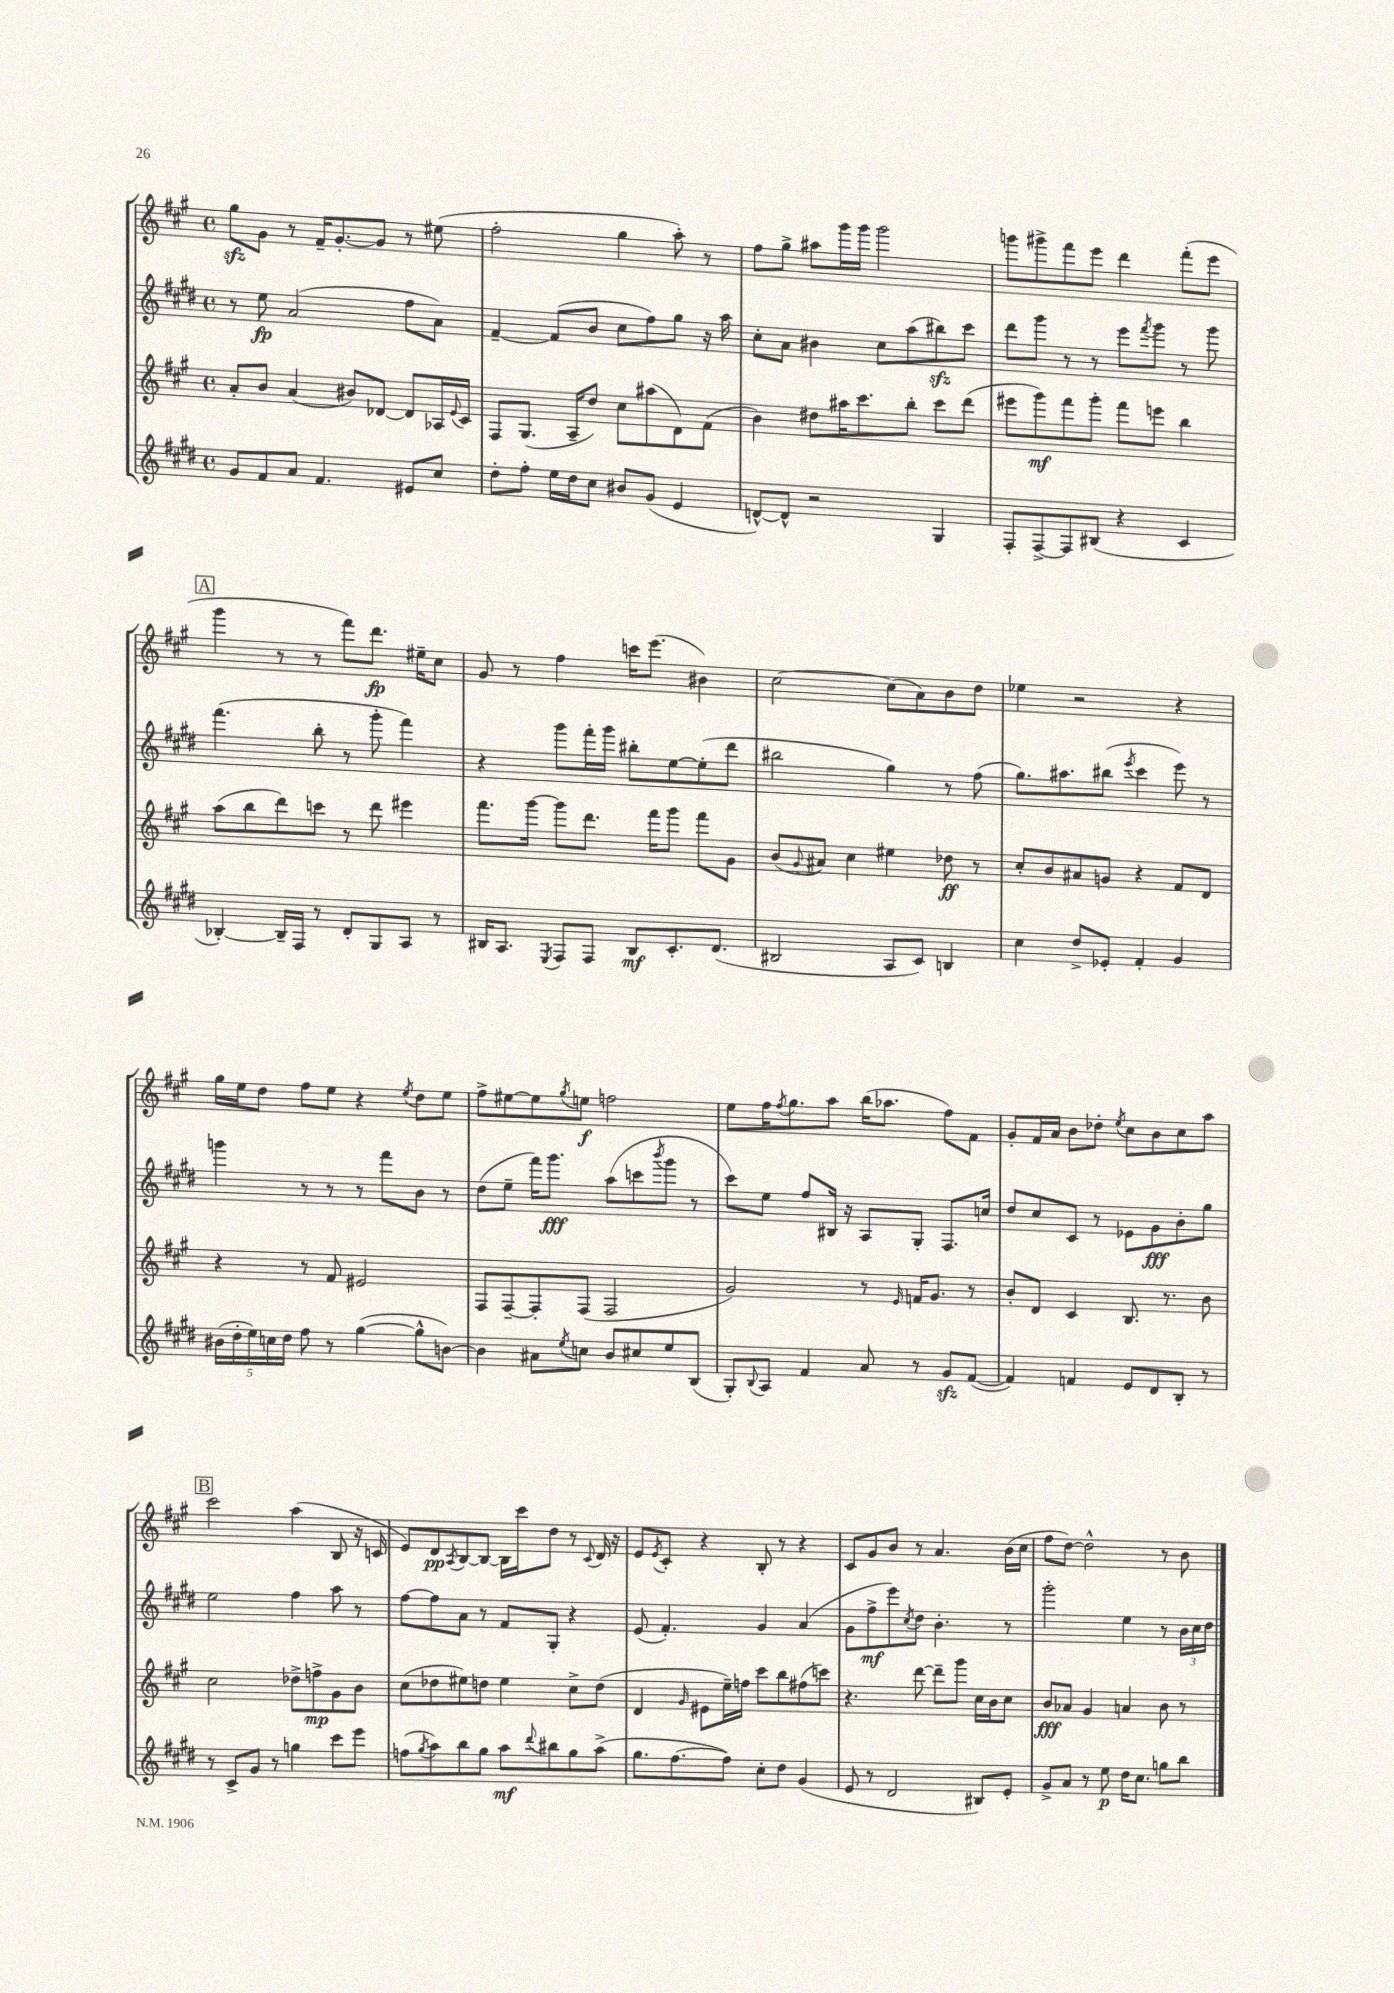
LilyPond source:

<<
\new StaffGroup <<
\new Staff = "s0" {
    \clef treble \key a \major \defaultTimeSignature \time 4/4
    gis''8\sfz gis'8 r8 fis'16-- gis'8.~-. gis'8 r8 eis''8( |
    fis''2-. gis''4 a''8-.) r8 |
    fis''8 gis''8-> ais''8 gis'''16 gis'''16 gis'''2 |
    g'''8 gis'''8-> fis'''8 e'''8 d'''4 fis'''8-.( e'''8 |
    \mark \markup { \box "A" } gis'''4 r8 r8 fis'''8) d'''8.\fp eis''16-- cis''8 |
    gis'8 r8 fis''4 c'''16 e'''8.( bis'4) |
    cis''2~ cis''8( a'8) b'8 d''8 |
    ees''4 r2 r4 |
    gis''16 e''16 d''8 fis''8 e''8 r4 \acciaccatura { e''8 } d''8 e''8 |
    fis''8-> eis''8~ eis''8 \acciaccatura { gis''8 } e''8\f f''2 |
    e''8 fis''16 \acciaccatura { fis''8 } gis''8. a''8 b''16( aes''8. fis''8) fis'8 |
    gis'8-. fis'16 a'16 b'8 des''8-. \acciaccatura { e''8 } cis''8 b'8 cis''8 a''8 |
    \mark \markup { \box "B" } cis'''2 a''4( b8 r16 c'16 |
    e'8) d'8\pp \acciaccatura { a8 } b8~ b8~ b16 cis'''16 d''8 r8 \appoggiatura { cis'8 } d'16 r16 |
    e'8 \acciaccatura { e'8 } cis'8-. r4 b8-. r8 r4 |
    cis'8 gis'8 b'8 r8 a'4. b'16( cis''16 |
    fis''8 d''8~) d''2-^ r8 b'8 \bar "|." |
}
\new Staff = "s1" {
    \clef treble \key e \major \defaultTimeSignature \time 4/4
    r8 e''8\fp a'2( fis''8 a'8) |
    fis'4~-- fis'8( b'8 cis''8 fis''8) gis''8 r16 a''16 |
    cis''8-. a'8 bis'4 cis''8 a''8( bis''8\sfz) cis'''8 |
    dis'''8 gis'''8 r8 r8 e'''8 \acciaccatura { fis'''8 } gis'''8 r8 gis'''8 |
    \mark \markup { \box "A" } fis'''4.( b''8-. r8 gis'''8-. fis'''4) |
    r4 gis'''8 fis'''16-. gis'''16 bis''8-. e''8~ e''8-.( dis'''8 |
    bis''2 gis''4) r8 fis''8( |
    gis''8.) ais''8. bis''8( \acciaccatura { e'''8 } cis'''4 e'''8) r8 |
    g'''4 r8 r8 r8 fis'''8 b'8 r8 |
    dis''8( e''8-- fis'''16) gis'''8.\fff a''8( c'''8 \acciaccatura { b'''8 } gis'''8 r8 |
    cis'''8) e''8 fis''8 bis16 r16 a8 gis8-. fis8. c''16 |
    dis''8 cis''8 cis'8 r8 ees'8 gis'8\fff b'8-. gis''8 |
    \mark \markup { \box "B" } e''2 fis''4 a''8 r8 |
    fis''8~ fis''8 a'8 r8 fis'8 gis8-. r4 |
    e'8( fis'4.-.) gis'4 a'4( |
    gis'8 fis''8->\mf e'''8) \acciaccatura { cis''8 } dis''8 b'4.-. r8 |
    gis'''2-. e''4 r8 \tuplet 3/2 { b'16 cis''16 dis''16 } \bar "|." |
}
\new Staff = "s2" {
    \clef treble \key a \major \defaultTimeSignature \time 4/4
    a'8-. b'8 a'4( bis'8) des'8~ des'8 aes16 \appoggiatura { e'8 } cis'16 |
    fis8 gis8.( a16-- d''8) cis''8 ais''8( d'8) fis'8( |
    b'4) dis''8 ais''16 cis'''8. b''8-. cis'''8 d'''8( |
    eis'''8 gis'''8\mf) fis'''8 gis'''8-. fis'''8 e'''8 b''4 |
    \mark \markup { \box "A" } a''8( b''8 d'''8) c'''8 r8 d'''8 eis'''4 |
    fis'''8. gis'''16~ gis'''8 d'''8. fis'''16 gis'''8 fis'''8 gis'8 |
    b'8( \appoggiatura { gis'8 } ais'8) cis''4 eis''4 des''8\ff r8 |
    cis''8-. b'8 ais'8 g'8 r4 fis'8 d'8 |
    r4 r8 fis'8 eis'2 |
    fis8 fis8~-- fis8-. fis8( fis2 |
    gis'2) r8 \grace { e'16 } f'16 gis'8. r8 |
    b'8-. d'8 cis'4 b8. r8. b'8 |
    \mark \markup { \box "B" } cis''2 des''8-> f''8->\mp gis'8 b'8 |
    cis''8( des''8 eis''8) d''8 eis''4 cis''8-> d''8( |
    d'4 \grace { gis'16 } eis'8 e''16--) f''16 cis'''8 b''8 fis''8( c'''8) |
    r4. d'''8~ d'''8-- gis'''8 cis''16 b'16 cis''8 |
    b'8\fff aes'8 gis'4 a'4 b'8 r8 \bar "|." |
}
\new Staff = "s3" {
    \clef treble \key e \major \defaultTimeSignature \time 4/4
    gis'8 fis'8 a'8 fis'4. eis'8 cis''8 |
    dis''8-. fis''8-. e''16 dis''16 cis''8 bis'8 gis'8( e'4 |
    d'8~-^) d'8-^ r2 gis4 |
    fis8-. fis8~-> fis8 bis8( r4 cis'4 |
    \mark \markup { \box "A" } bes4~-.) bes16-- fis16 r8 dis'8-. gis8 a8 r8 |
    bis16 a8. \acciaccatura { e8 } fis8 fis8 bis8\mf cis'8.-. dis'8.( |
    bis2 a8 cis'8) b4 |
    cis''4 dis''8-> ees'8-. fis'4-. gis'4 |
    \tuplet 5/4 { bis'16( dis''16-. e''16) c''16 dis''16 } fis''8 r8 gis''4~( gis''8-^ b'8~) |
    b'4 ais'8 \acciaccatura { e''8 } c''8 b'8 cis''8 e''8 b8( |
    gis8-.) \appoggiatura { b8 } a8 fis'4 a'8 r8 gis'8\sfz fis'8~( |
    fis'4) f'4 e'8 dis'8 b8-. r8 |
    \mark \markup { \box "B" } r8 cis'8-> gis'8 r8 g''4 cis'''8 e'''8 |
    f''8( \acciaccatura { gis''8 } a''8) b''8 gis''8 a''8\mf \appoggiatura { dis'''8 } bis''8 gis''8 a''8->( |
    gis''8. fis''8.~ fis''8) cis''8-. dis''8 gis'4( |
    e'8 r8 dis'2 bis8) e'8-. |
    gis'8-> a'8 r8 e''8\p dis''16 cis''8. g''8 b''8 \bar "|." |
}
>>
>>
\layout { \context { \Score \remove "Bar_number_engraver" } }
